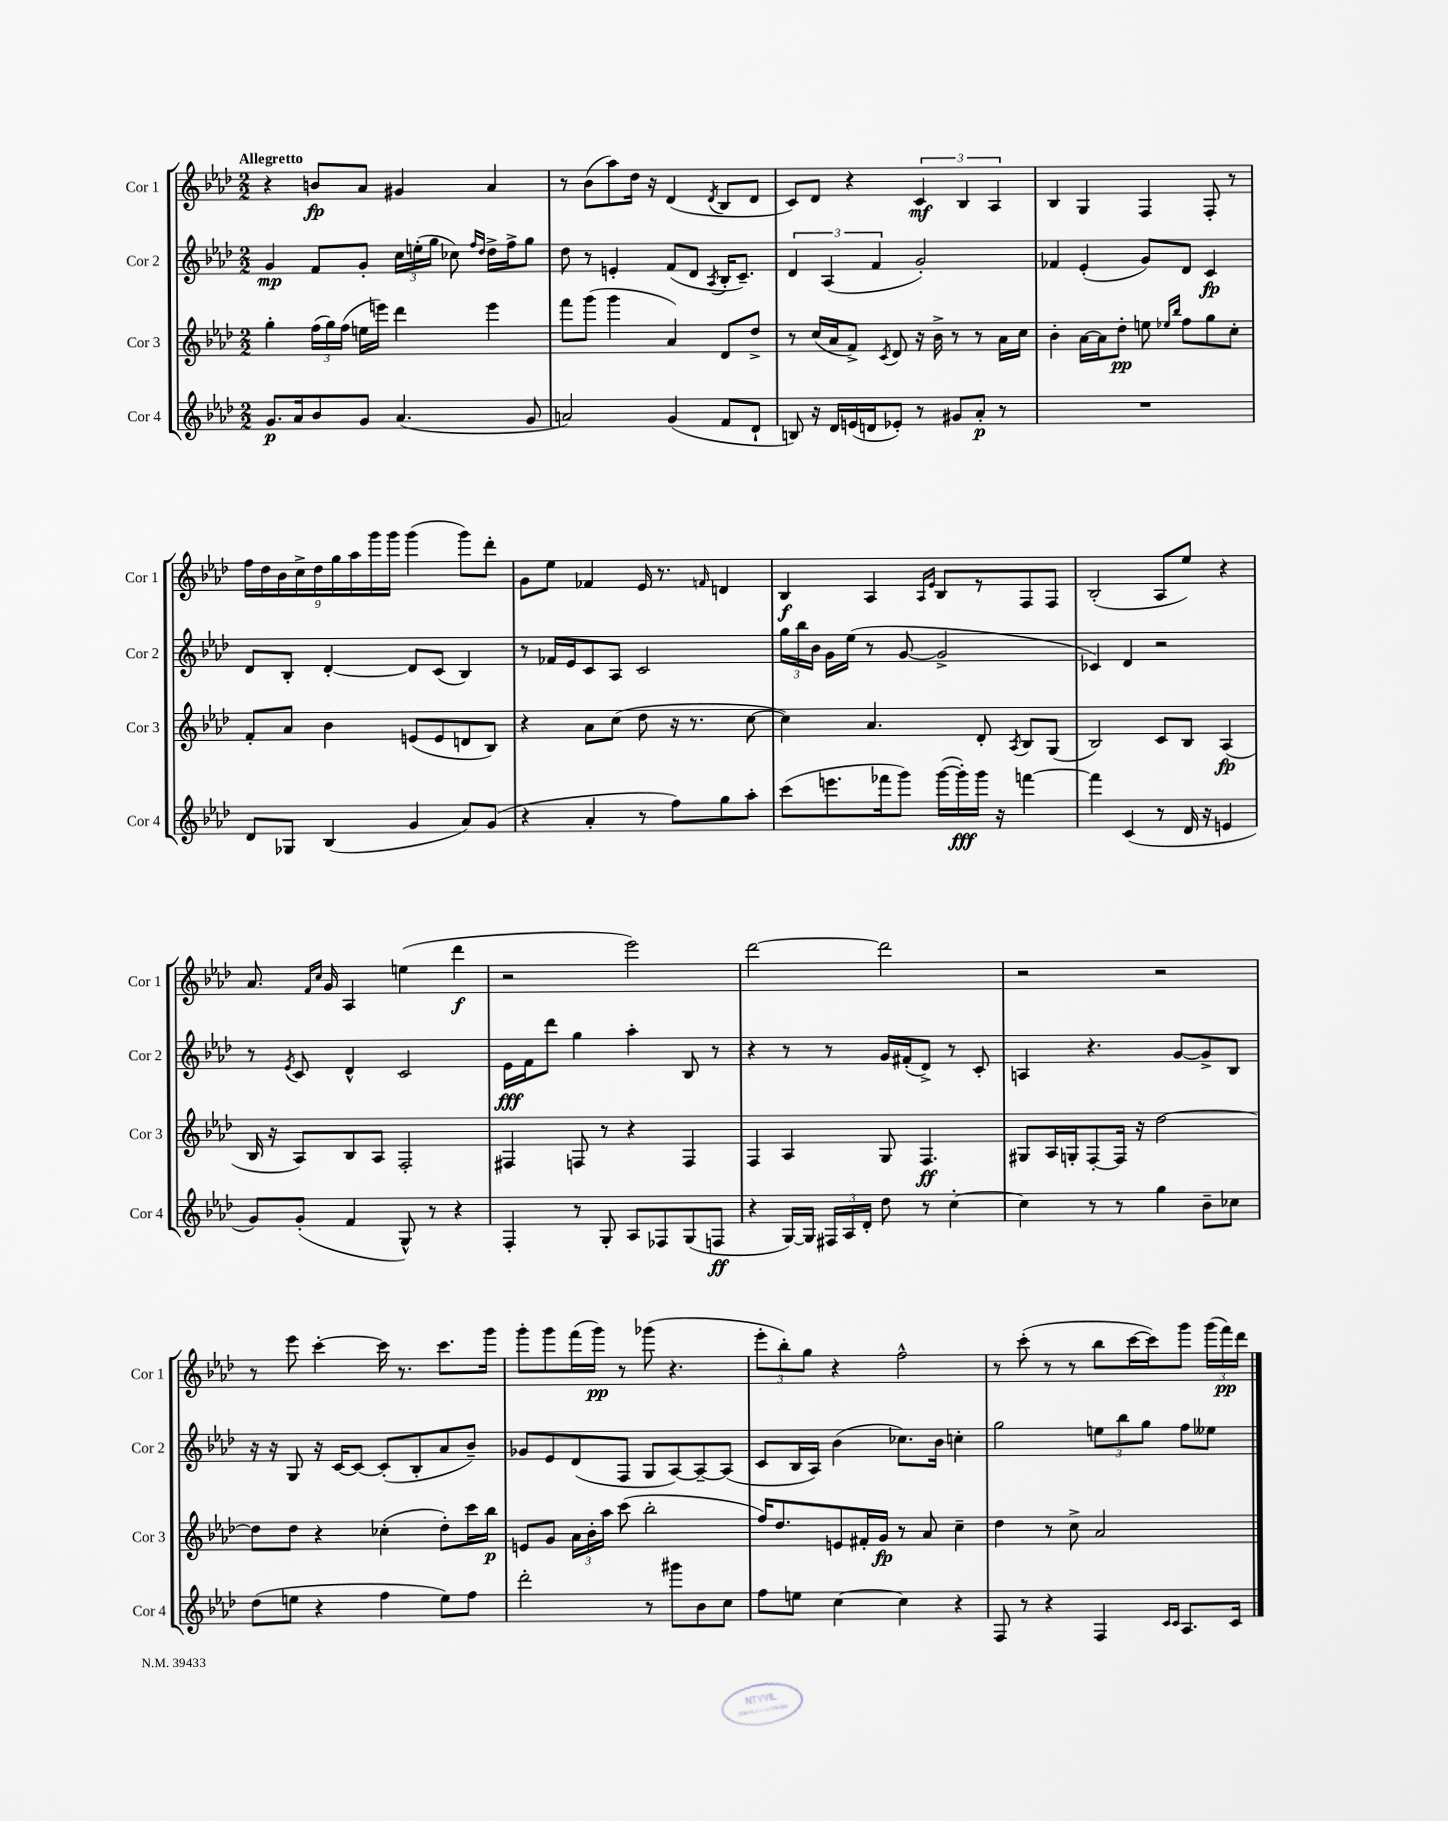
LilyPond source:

<<
\new StaffGroup <<
\new Staff = "s0" \with { instrumentName = "Cor 1" shortInstrumentName = "Cor 1" } {
    \clef treble \key aes \major \numericTimeSignature \time 2/2 \tempo "Allegretto"
    \autoBeamOff r4 b'8[\fp aes'8] gis'4 aes'4 |
    r8 bes'8[( aes''8) des''16] r16 des'4( \acciaccatura { des'8 } bes8[ des'8] |
    c'8[) des'8] r4 \tuplet 3/2 { c'4\mf bes4 aes4 } |
    bes4 g4 f4 f8-. r8 |
    \tuplet 9/8 { f''16[ des''16 bes'16 c''16-> des''16 g''16 aes''16 g'''16 g'''16] } g'''4( g'''8[) des'''8]-. |
    g'8[ ees''8] fes'4 ees'16 r8. \grace { f'16 } d'4 |
    bes4\f aes4 \grace { aes16[ ees'16] } bes8[ r8 f8 f8] |
    bes2-.( aes8[ ees''8]) r4 |
    aes'8. \grace { f'16[ c''16] } g'16 aes4 e''4( des'''4\f |
    r2 ees'''2) |
    des'''2~ des'''2 |
    r2 r2 |
    r8 ees'''8 c'''4~-. c'''16 r8. c'''8.[ g'''16] |
    g'''8[-. g'''8 f'''16( g'''16]\pp) r8 ges'''8( r4. |
    \tuplet 3/2 { ees'''8[-. bes''8-.) g''8] } r4 f''2-^ |
    r8 c'''8-.( r8 r8 bes''8[ c'''16~ c'''16) g'''8] \tuplet 3/2 { g'''16[( f'''16\pp) des'''16] } \bar "|." |
}
\new Staff = "s1" \with { instrumentName = "Cor 2" shortInstrumentName = "Cor 2" } {
    \clef treble \key aes \major \numericTimeSignature \time 2/2
    \autoBeamOff g'4\mp f'8[ g'8]-. \tuplet 3/2 { c''16[ e''16-.( g''16] } ces''8) \grace { f''16[ des''16] } des''16[-> f''16-> g''8] |
    des''8 r8 e'4-. f'8[( des'8] \acciaccatura { aes8 } bes16[-. c'8.]--) |
    \tuplet 3/2 { des'4 aes4( f'4 } g'2-.) |
    fes'4 ees'4-.( g'8[) des'8] c'4\fp |
    des'8[ bes8]-. des'4~-. des'8[ c'8]( bes4) |
    r8 fes'16[ ees'16 c'8 aes8] c'2 |
    \tuplet 3/2 { g''16[ bes''16 bes'16] } g'16[ ees''16]( r8 g'8~ g'2-> |
    ces'4) des'4 r2 |
    r8 \acciaccatura { ees'8 } c'8 des'4-^ c'2 |
    ees'16[\fff f'16 des'''8] g''4 aes''4-. bes8 r8 |
    r4 r8 r8 g'16[ fis'16-.( des'8]->) r8 c'8-. |
    a4 r4. g'8[~ g'8-> bes8] |
    r16 r16 g8 r16 c'16[~ c'8]~ c'8[-.( bes8-. aes'8 bes'8]--) |
    ges'8[ ees'8 des'8( f8] g8[ aes8~) aes8~-- aes8]( |
    c'8[ bes16 aes16]) bes'4( ces''8.[) bes'16] c''4-. |
    g''2 \tuplet 3/2 { e''8[ bes''8 g''8] } f''8[ eeses''8] \bar "|." |
}
\new Staff = "s2" \with { instrumentName = "Cor 3" shortInstrumentName = "Cor 3" } {
    \clef treble \key aes \major \numericTimeSignature \time 2/2
    \autoBeamOff g''4-. \tuplet 3/2 { f''16[( g''16) f''16]( } e''16[ e'''16]) des'''4 e'''4 |
    f'''8[ g'''8]( g'''4 aes'4) des'8[ des''8]-> |
    r8 c''16[( aes'16 f'8]->) \acciaccatura { c'8 } des'8 r16 bes'16-> r8 r8 aes'16[ c''16] |
    bes'4-. aes'16[~ aes'16 des''8]-.\pp e''8 \grace { ees''16[ bes''16] } f''8[ g''8 c''8]-. |
    f'8[-. aes'8] bes'4 e'8[( e'8 d'8 bes8]) |
    r4 aes'8[ c''8]( des''8 r16 r8. c''8~ |
    c''4) aes'4. des'8-. \acciaccatura { aes8 } bes8[ g8]( |
    bes2) c'8[ bes8] aes4\fp( |
    bes16 r16 aes8[) bes8 aes8] f2-. |
    fis4 f8 r8 r4 f4 |
    f4 aes4 g8 f4.\ff |
    gis8[ aes16 g16-. f8~-. f16] r16 des''2~ |
    des''8[ des''8] r4 ces''4-.( des''8[-.) c'''16 bes''16]\p |
    e'8[ g'8] \tuplet 3/2 { aes'16[ bes'16-. aes''16] } c'''8( bes''2-. |
    f''16[) des''8. e'8 fis'16-. g'16]\fp r8 aes'8 c''4-- |
    des''4 r8 c''8-> aes'2 \bar "|." |
}
\new Staff = "s3" \with { instrumentName = "Cor 4" shortInstrumentName = "Cor 4" } {
    \clef treble \key aes \major \numericTimeSignature \time 2/2
    \autoBeamOff g'8.[\p aes'16 bes'8 g'8] aes'4.( g'8 |
    a'2) g'4( f'8[ des'8]-! |
    b8) r16 des'16[ e'16( d'16 ees'8]-.) r8 gis'8[ aes'8]-.\p r8 |
    R1 |
    des'8[ ges8] bes4( g'4 aes'8[) g'8]( |
    r4 aes'4-. r8 f''8[) g''8 aes''8]-. |
    c'''8[( e'''8. fes'''16 g'''8]) g'''16[~( g'''16-.\fff) g'''16] r16 f'''4~ |
    f'''4 c'4( r8 des'16 r16 e'4 |
    g'8[) g'8]-.( f'4 g8-^) r8 r4 |
    f4-. r8 g8-. aes8[ fes8 g8( f8]\ff |
    r4 g16[~) g16] \tuplet 3/2 { fis16[ aes16 des'16]-. } des''8 r8 c''4~-. |
    c''4 r8 r8 g''4 bes'8[-- ces''8] |
    des''8[( e''8] r4 f''4 e''8[) f''8] |
    des'''2-. r8 gis'''8[ bes'8 c''8] |
    f''8[ e''8] c''4~ c''4 r4 |
    f8 r8 r4 f4 \grace { c'16[ c'16] } aes8.[ c'16] \bar "|." |
}
>>
>>
\layout { \context { \Score \remove "Bar_number_engraver" } }
